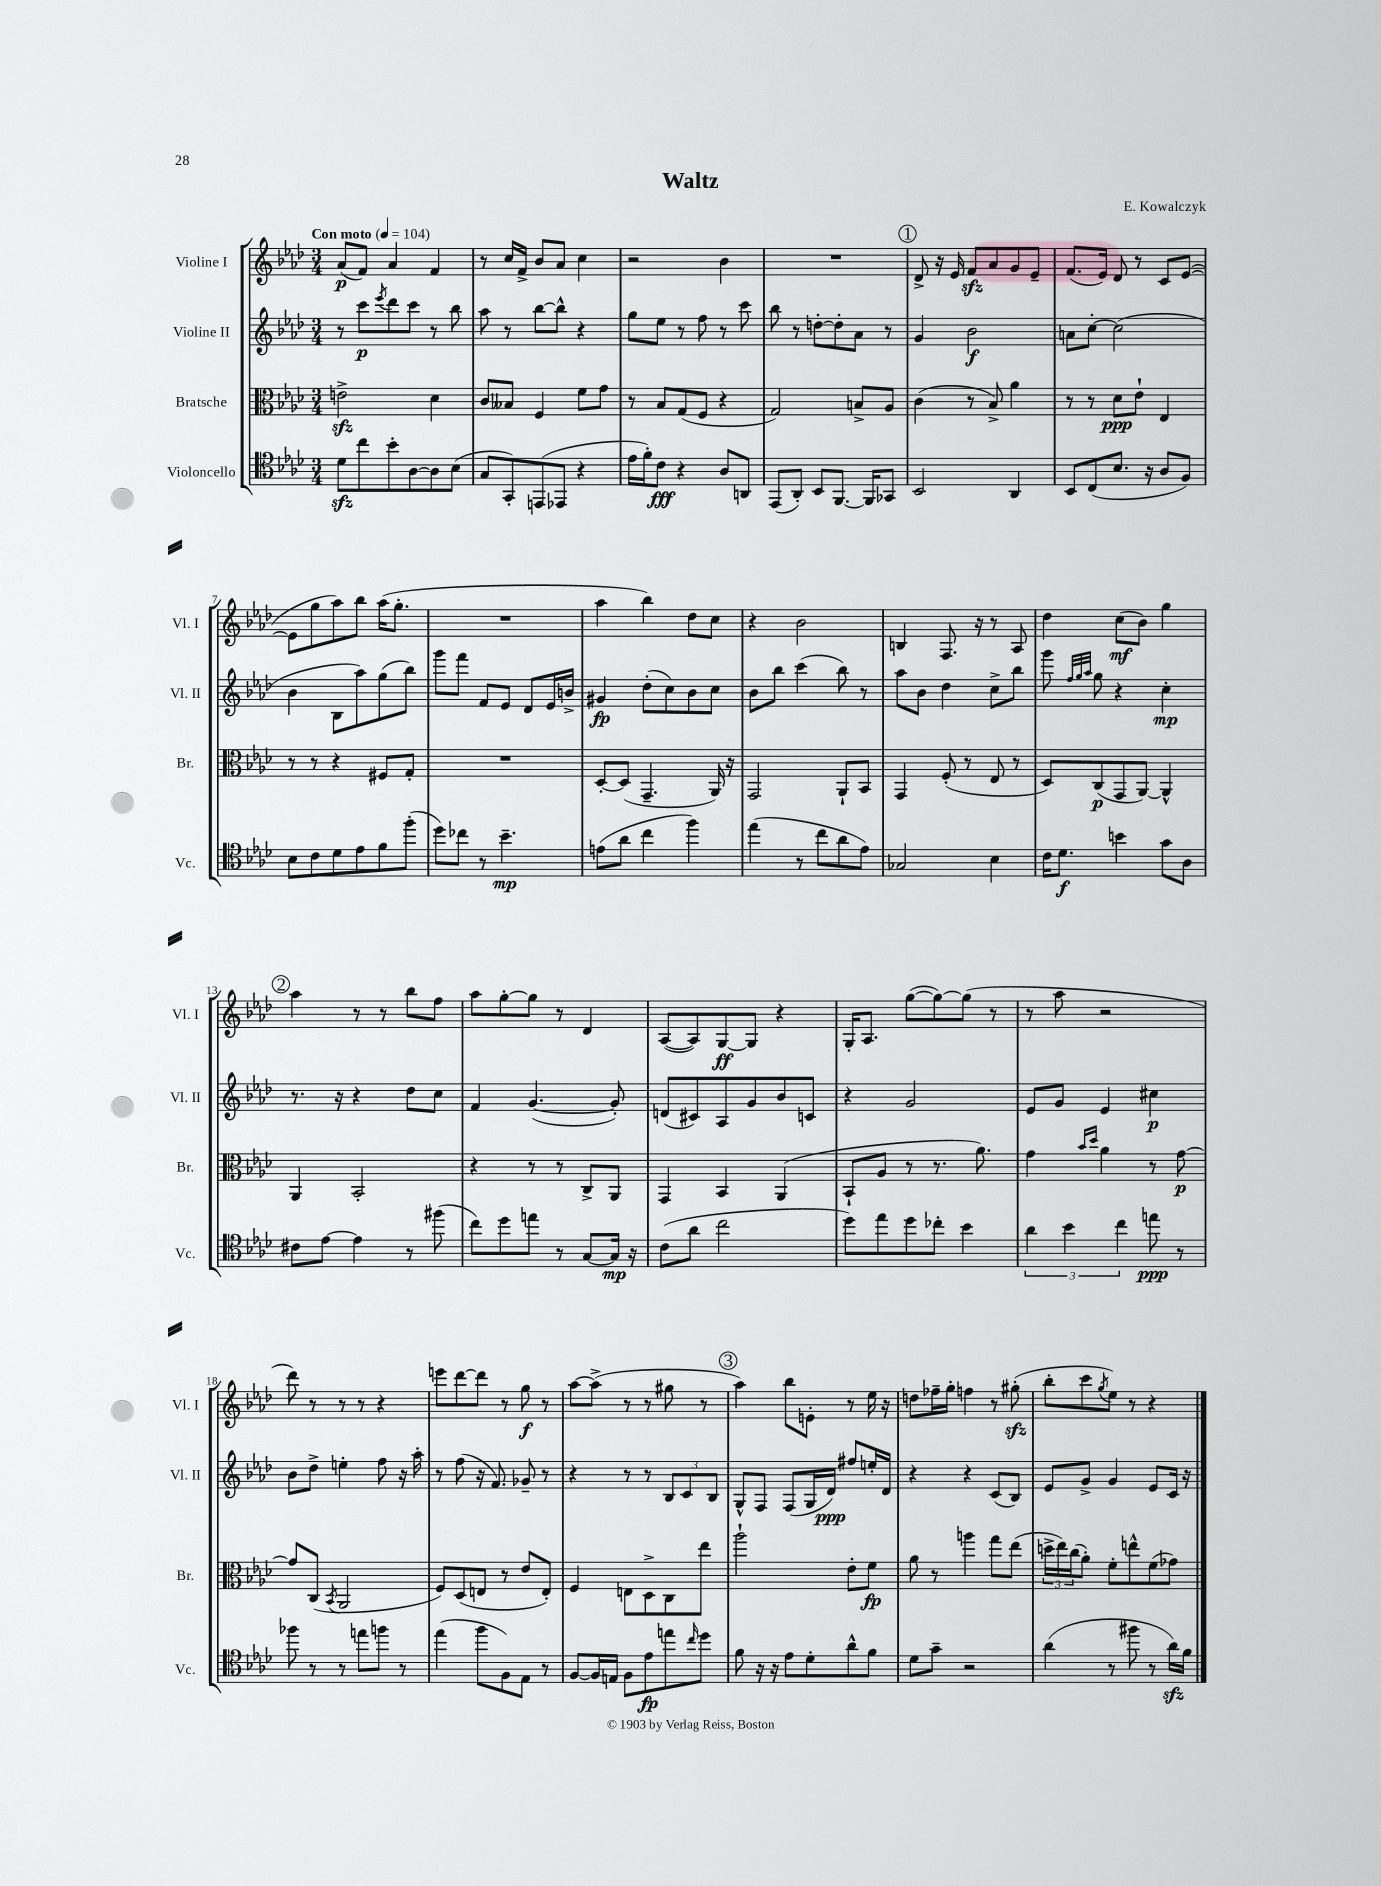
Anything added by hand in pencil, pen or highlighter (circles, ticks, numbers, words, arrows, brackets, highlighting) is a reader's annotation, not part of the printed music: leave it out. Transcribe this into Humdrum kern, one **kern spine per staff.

**kern	**dynam	**kern	**dynam	**kern	**dynam	**kern	**dynam
*part4	*part4	*part3	*part3	*part2	*part2	*part1	*part1
*staff4	*staff4	*staff3	*staff3	*staff2	*staff2	*staff1	*staff1
*I"Violoncello	*	*I"Bratsche	*	*I"Violine II	*	*I"Violine I	*
*I'Vc.	*	*I'Br.	*	*I'Vl. II	*	*I'Vl. I	*
*clefC4	*	*clefC3	*	*clefG2	*	*clefG2	*
*k[b-e-a-d-]	*	*k[b-e-a-d-]	*	*k[b-e-a-d-]	*	*k[b-e-a-d-]	*
*M3/4	*	*M3/4	*	*M3/4	*	*M3/4	*
*MM104	*	*MM104	*	*MM104	*	*MM104	*
=1	=1	=1	=1	=1	=1	=1	=1
!	!	!	!	!	!	!LO:TX:a:B:t=Con moto	!
8d-zz\L	.	2enzz^\	.	8r	.	(8a-/L	p
8cc\	.	.	.	8ccc\L	p	8f/J)	.
.	.	.	.	8qeee-/	.	.	.
8b-'\	.	.	.	8ddd-\	.	4a-/	.
[8A-\	.	.	.	8ccc\J	.	.	.
8A-\]	.	4d-\	.	8r	.	4f/	.
(8B-\J	.	.	.	8bb-\	.	.	.
=2	=2	=2	=2	=2	=2	=2	=2
8G/L	.	8c/L	.	8aa-\	.	8r	.
8GG'/)	.	8B--X/J	.	8r	.	16cc/LL	.
.	.	.	.	.	.	16f^/JJ	.
(8EEn/	.	4F/	.	[8bb-\L	.	8b-/L	.
8EE-X/J	.	.	.	8bb-^^\J]	.	8a-/J	.
4r	.	8f\L	.	4r	.	4cc\	.
.	.	8g\J	.	.	.	.	.
=3	=3	=3	=3	=3	=3	=3	=3
16e-\LL	.	8r	.	8gg\L	.	2r	.
16f'\J)	.	.	.	.	.	.	.
8c\J	fff	8B-/L	.	8ee-\J	.	.	.
4r	.	(8G/	.	8r	.	.	.
.	.	8F/J	.	8ff\	.	.	.
8A-/L	.	4r	.	8r	.	4b-\	.
8AAn/J	.	.	.	8ccc\	.	.	.
=4	=4	=4	=4	=4	=4	=4	=4
(8EE-/L	.	2G/)	.	8bb-\	.	2.r	.
8AA-'/J)	.	.	.	8r	.	.	.
8BB-/L	.	.	.	[8ddn'\L	.	.	.
[8.FF/J	.	.	.	8dd'\]	.	.	.
.	.	8Bn^/L	.	8a-\J	.	.	.
16FF/KL]	.	.	.	.	.	.	.
8GG-X/J	.	8A-/J	.	8r	.	.	.
!!LO:REH:place=s1:t=1
=5	=5	=5	=5	=5	=5	=5	=5
2BB-/	.	(4c\	.	4g/	.	8d-^/	.
.	.	.	.	.	.	16r	.
.	.	.	.	.	.	16e-/	.
.	.	8r	.	2b-\	f	8fzz/L	.
.	.	8B-^/)	.	.	.	8a-/	.
4AA-/	.	4a-\	.	.	.	8g/	.
.	.	.	.	.	.	8e-~/J	.
=6	=6	=6	=6	=6	=6	=6	=6
8BB-/L	.	8r	.	8an\L	.	(8.f/L	.
(8C/	.	8r	.	[8cc'\J	.	.	.
.	.	.	.	.	.	16e-/Jk)	.
8.B-/J	.	8d-\L	ppp	(2cc\]	.	8d-/	.
.	.	8e-`\J	.	.	.	8r	.
16r	.	.	.	.	.	.	.
8A-/L	.	4E-/	.	.	.	8c/L	.
8F/J)	.	.	.	.	.	([8e-/J	.
!!LO:LB:g=z
=7	=7	=7	=7	=7	=7	=7	=7
8B-\L	.	8r	.	4b-\	.	8e-\L]	.
8c\	.	8r	.	.	.	8gg\	.
8d-\	.	4r	.	8B-\L	.	8aa-\)	.
8e-\	.	.	.	8aa-\)	.	8bb-\J	.
8f\	.	8F#X/L	.	(8gg\	.	(16aa-\KL	.
.	.	.	.	.	.	8.gg'\J	.
(8ff'\J	.	8G'/J	.	8bb-\J)	.	.	.
=8	=8	=8	=8	=8	=8	=8	=8
8dd-\L)	.	2.r	.	8ggg\L	.	2.r	.
8cc-X\J	.	.	.	8fff\J	.	.	.
8r	.	.	.	8f/L	.	.	.
4.b-~\	mp	.	.	8e-/J	.	.	.
.	.	.	.	8d-/L	.	.	.
.	.	.	.	16e-/L	.	.	.
.	.	.	.	16bn^/JJ	.	.	.
=9	=9	=9	=9	=9	=9	=9	=9
(8en\L	.	[8D-'/L	.	4g#X/	fp	4aa-\	.
8a-\J	.	(8D-/J]	.	.	.	.	.
4cc\	.	4.GG~/	.	(8dd-'\L	.	4bb-\)	.
.	.	.	.	8cc\)	.	.	.
4ff\)	.	.	.	8b-\	.	8dd-\L	.
.	.	16AA-/)	.	8cc\J	.	8cc\J	.
.	.	16r	.	.	.	.	.
=10	=10	=10	=10	=10	=10	=10	=10
(4ee-\	.	2GG/	.	8b-\L	.	4r	.
.	.	.	.	8bb-\J	.	.	.
8r	.	.	.	(4ccc\	.	2b-\	.
8cc\L	.	.	.	.	.	.	.
8a-\	.	8AA-`/L	.	8bb-\)	.	.	.
8e-\J)	.	8BB-/J	.	8r	.	.	.
=11	=11	=11	=11	=11	=11	=11	=11
2G-X/	.	4GG/	.	8aa-\L	.	4Bn/	.
.	.	.	.	8b-\J	.	.	.
.	.	(8F'/	.	4dd-\	.	8.F/	.
.	.	8r	.	.	.	.	.
.	.	.	.	.	.	16r	.
4B-\	.	8E-/	.	8cc^\L	.	8r	.
.	.	8r	.	8bb-\J	.	8A-/	.
=12	=12	=12	=12	=12	=12	=12	=12
16c\KL	.	8D-/L)	.	8ggg\	.	4dd-\	.
8.d-\J	f	.	.	.	.	.	.
.	.	.	.	32qqff/LLL	.	.	.
.	.	.	.	32qqgg/	.	.	.
.	.	.	.	32qqaa-/JJJ	.	.	.
.	.	(8C/	p	8gg\	.	.	.
4bn\	.	8GG/	.	4r	.	(8cc\L	mf
.	.	[8AA-/J)	.	.	.	8b-\J)	.
8g\L	.	4AA-^^/]	.	4cc'\	mp	4gg\	.
8A-\J	.	.	.	.	.	.	.
!!LO:LB:g=z
!!LO:REH:place=s1:t=2
=13	=13	=13	=13	=13	=13	=13	=13
8c#X\L	.	4AA-/	.	8.r	.	4aa-\	.
[8e-\J	.	.	.	.	.	.	.
.	.	.	.	16r	.	.	.
4e-\]	.	2BB-'/	.	4r	.	8r	.
.	.	.	.	.	.	8r	.
8r	.	.	.	8dd-\L	.	8bb-\L	.
(8ff#X\	.	.	.	8cc\J	.	8ff\J	.
=14	=14	=14	=14	=14	=14	=14	=14
8cc\L)	.	4r	.	4f/	.	8aa-\L	.
8dd-\	.	.	.	.	.	[8gg'\	.
8een\J	.	8r	.	([4.g/	.	8gg\J]	.
8r	.	8r	.	.	.	8r	.
[8G/L	.	8C^/L	.	.	.	4d-/	.
16G/Jk]	mp	8AA-/J	.	8g'/])	.	.	.
16r	.	.	.	.	.	.	.
=15	=15	=15	=15	=15	=15	=15	=15
(8c\L	.	4GG/	.	(8dn/L	.	([8A-/L	.
8a-\J	.	.	.	8c#X/)	.	8A-/])	.
2cc\	.	4BB-/	.	8A-/	.	[8G/	ff
.	.	.	.	8g/	.	8G/J]	.
.	.	(4AA-/	.	8b-/	.	4r	.
.	.	.	.	8cn/J	.	.	.
=16	=16	=16	=16	=16	=16	=16	=16
8dd-\L)	.	8BB-`/L	.	4r	.	16G'/KL	.
.	.	.	.	.	.	8.A-/J	.
8ee-\	.	8A-/J	.	.	.	.	.
8dd-\	.	8r	.	2g/	.	([8gg\L	.
8cc-X'\J	.	8.r	.	.	.	8gg\_)	.
4b-\	.	.	.	.	.	(8gg\J]	.
.	.	8.a-\)	.	.	.	.	.
.	.	.	.	.	.	8r	.
=17	=17	=17	=17	=17	=17	=17	=17
6a-\	.	4g\	.	8e-/L	.	8r	.
.	.	.	.	8g/J	.	8aa-\	.
6b-\	.	.	.	.	.	.	.
.	.	16qqb-/LL	.	.	.	.	.
.	.	16qqdd-/JJ	.	.	.	.	.
.	.	4a-\	.	4e-/	.	2r	.
6cc\	.	.	.	.	.	.	.
8een\	ppp	8r	.	4cc#X\	p	.	.
8r	.	[8g\	p	.	.	.	.
!!LO:LB:g=z
=18	=18	=18	=18	=18	=18	=18	=18
8ff-X\	.	8g/L]	.	8b-\L	.	8ddd-\)	.
8r	.	(8C/J	.	8dd-^\J	.	8r	.
.	.	8qBB-/	.	.	.	.	.
8r	.	2AA-/	.	4een'\	.	8r	.
8een\L	.	.	.	.	.	8r	.
8ffn\J	.	.	.	8ff\	.	4r	.
8r	.	.	.	16r	.	.	.
.	.	.	.	16aa-'\	.	.	.
=19	=19	=19	=19	=19	=19	=19	=19
(4ee-\	.	8F/L)	.	8r	.	8eeen\L	.
.	.	(8D-/	.	(8ff\	.	[8ddd-\	.
8ff\L	.	8En/J	.	16r	.	8ddd-\J]	.
.	.	.	.	8.f/)	.	.	.
8F\)	.	8r	.	.	.	8r	.
8E-\J	.	8e-/L	.	8g-X~/	.	8gg\	f
8r	.	8E'/J)	.	8r	.	8r	.
=20	=20	=20	=20	=20	=20	=20	=20
[8F/L	.	4F/	.	4r	.	[8aa-\L	.
16F/L]	.	.	.	.	.	(8aa-^\J]	.
16En/JJ	.	.	.	.	.	.	.
8F\L	.	8En\L	.	8r	.	8r	.
8e-\	fp	8D-^\	.	8r	.	8r	.
8een\	.	8C\	.	12B-/L	.	8gg#X\	.
.	.	.	.	12c/	.	.	.
16qqcc/	.	.	.	.	.	.	.
8dd-\J	.	8ee-\J	.	.	.	8r	.
.	.	.	.	12B-/J	.	.	.
!!LO:REH:place=s1:t=3
=21	=21	=21	=21	=21	=21	=21	=21
8f\	.	2aa-`\	.	8G^^/L	.	4aa-\)	.
16r	.	.	.	8F/J	.	.	.
16r	.	.	.	.	.	.	.
8e-\L	.	.	.	(8F/L	.	8bb-\L	.
8d-'\	.	.	.	16G/L	.	8en'\J	.
.	.	.	.	16d-/JJ)	ppp	.	.
8a-^^\	.	8e-'\L	.	8ff#X/L	.	8r	.
8f\J	.	8f\J	fp	16een'/L	.	16ee-\	.
.	.	.	.	16d-/JJ	.	16r	.
=22	=22	=22	=22	=22	=22	=22	=22
8d-\L	.	8a-\	.	4r	.	8ddn\L	.
8g~\J	.	8r	.	.	.	16ff-X~\L	.
.	.	.	.	.	.	16gg'\JJ	.
2r	.	4aan\	.	4r	.	4ffn\	.
.	.	8gg\L	.	(8c/L	.	8r	.
.	.	(8ee-\J	.	8B-/J)	.	(8gg#Xzz'\	.
=23	=23	=23	=23	=23	=23	=23	=23
(4a-\	.	24ddn^\LL	.	8e-/L	.	8bb-'\L	.
.	.	24ee-\)	.	.	.	.	.
.	.	(24cc\J	.	.	.	.	.
.	.	8a-'\J)	.	8g^/J	.	8ccc\	.
.	.	.	.	.	.	8qgg/	.
8r	.	8f'\L	.	4g/	.	8ee-\J)	.
8ff#X\	.	8een^^\	.	.	.	8r	.
8r	.	(8f\	.	8e-/L	.	4r	.
16a-zz\LL)	.	8g-X\J)	.	16c/Jk	.	.	.
16f\JJ	.	.	.	16r	.	.	.
==	==	==	==	==	==	==	==
*-	*-	*-	*-	*-	*-	*-	*-
